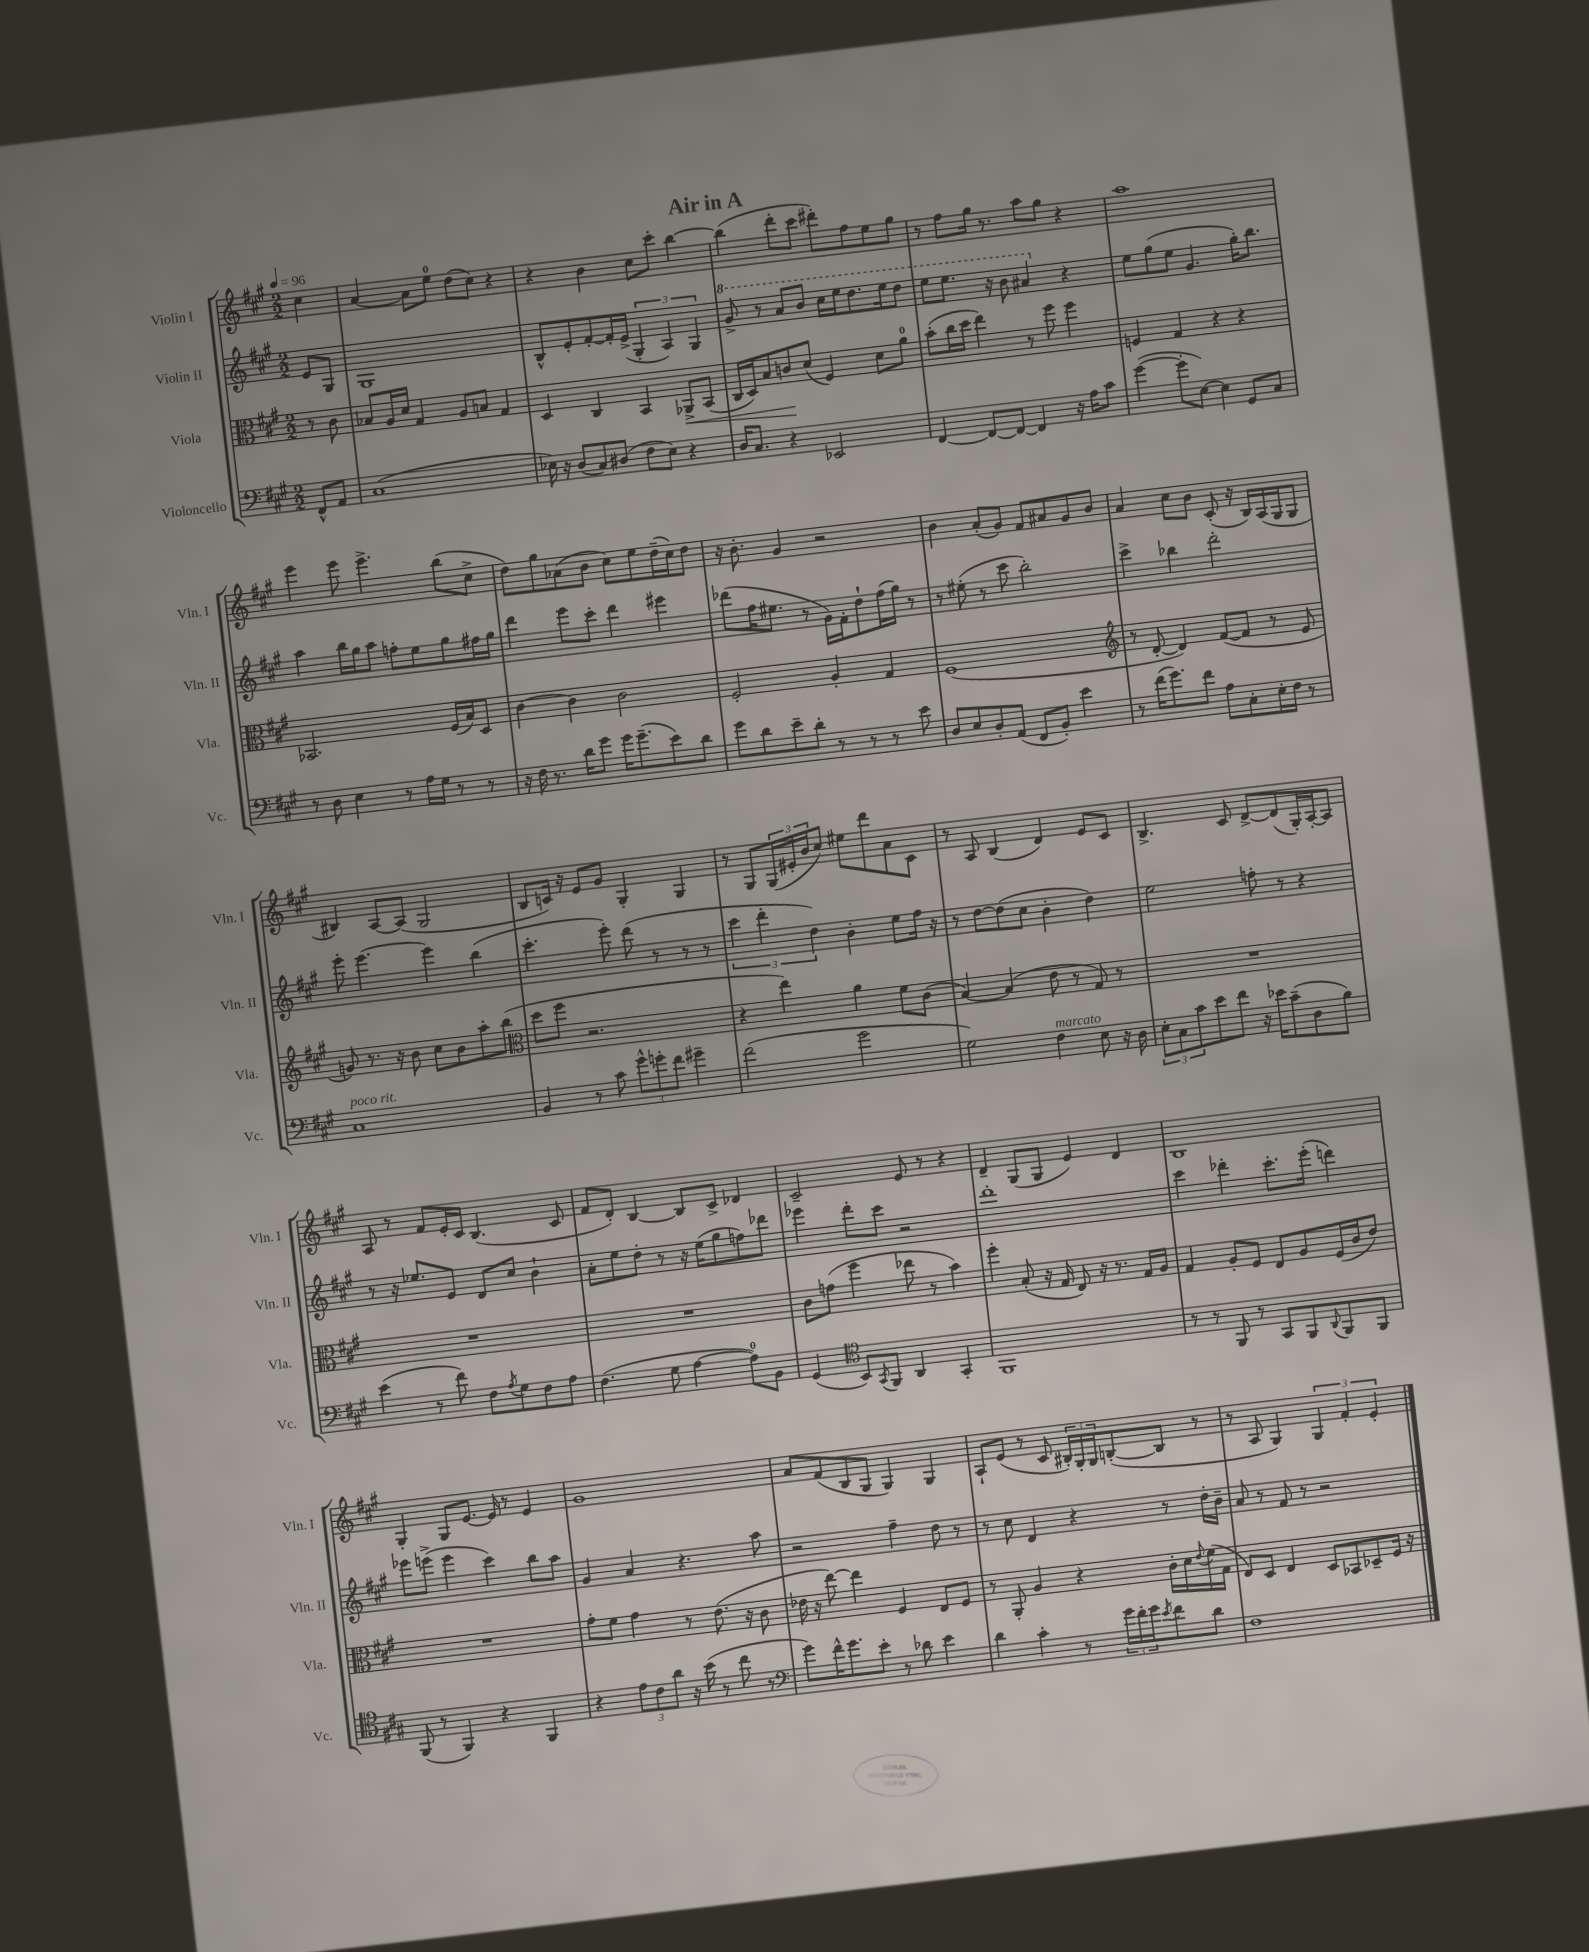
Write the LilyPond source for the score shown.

\header { title = "Air in A" }
<<
\new StaffGroup <<
\new Staff = "s0" \with { instrumentName = "Violin I" shortInstrumentName = "Vln. I" } {
    \clef treble \key a \major \numericTimeSignature \time 2/2 \partial 4 \tempo 4 = 96
    cis''4 |
    a'4~ a'8 e''8-0 d''8( cis''8) r4 |
    r4 b'4 cis''8 cis'''8-. b''4~ |
    b''4( d'''8-. cis'''8 dis'''8-.) fis''8 e''8 gis''8 |
    r8 fis''8 gis''16 r8. a''8 gis''8 r4 |
    a''1 |
    e'''4 e'''8 e'''4.-> b''8( cis''8-> |
    d''8) gis''8 aes'8( b'8 cis''8) e''8 d''16--( cis''16) d''8 |
    r16 b'8.-. gis'4 r2 |
    b'4 a'8-.( gis'8) fis'8 ais'8 gis'8 b'8 |
    a'4 cis''8 b'8 cis'8-.( r16 b16) a16( gis16 gis8 |
    bis4) a8~ a8( gis2 |
    b8 c'16) r16 e'8 gis'8 gis4-. gis4 |
    r8 gis8 \tuplet 3/2 { gis16( eis'16-. b'16 } cis''8) eis''8 d'''8 a'8 cis'8 |
    r8 a8 b4( d'4) e'8 cis'8 |
    b4.-> cis'8 d'8~-> d'8( gis16-.) a16~-. a8 |
    a8 r8 fis'8 e'16-. cis'16 b4.( cis'8 |
    fis'8 d'8-.) b4~ b8 cis'8-> des'4 |
    cis'2-- e'8 r8 r4 |
    d'4-- gis8( gis8 e'4) d'4 |
    b1 |
    gis4-. gis8 e'8.~ e'16 r8 e'4 |
    gis'1 |
    a'8 fis'8( b8 gis8 gis4) gis4 |
    a8-! e'8( r8 cis'8 \tuplet 3/2 { bis16-.) gis16-. gis16 } b8~-.( b8 r8 |
    r8 a8 gis4) \tuplet 3/2 { gis4 fis'4-. e'4-. } \bar "|." |
}
\new Staff = "s1" \with { instrumentName = "Violin II" shortInstrumentName = "Vln. II" } {
    \clef treble \key a \major \numericTimeSignature \time 2/2 \partial 4
    e'8 gis8 |
    gis1 |
    b8-^ e'8-. fis'8~-. fis'16-. e'16->( \tuplet 3/2 { gis4-. a4) gis4 } |
    \ottava #1 gis''8-> r8 a''8 b''8 cis'''16 e'''16 d'''8. e'''16 d'''8 |
    e'''8 e'''8. r16 b''8 ais''4 \ottava #0 r4 |
    e''8 gis''8( e''8 gis'4. gis''16-.) b''8. |
    a''4 b''16 gis''16 a''8 f''8-. e''8 gis''8 fis''16 gis''16 |
    d'''4 e'''8 cis'''8-. d'''4 eis'''4 |
    des'''8( fis''16 eis''8. r8 gis'16) fis'16-. d''8-! fis''16( gis''16) r8 |
    r8 eis''8-.( r8 cis'''8 b''2-.) |
    cis'''4-> bes''4 d'''2-. |
    e'''8-. e'''4.~ e'''4 b''4( |
    cis'''4.-. e'''8-.) d'''8( r8 r8 r8 |
    \tuplet 3/2 { cis'''4 d'''4-. d''4) } b'4-. e''8 fis''16 r16 |
    r8 d''8~ d''8( cis''8 b'4-. d''4) |
    e''2 f''8-. r8 r4 |
    r8 r16 ees''8. e'8 d'8 cis''8 b'4-! |
    a'8-. e''8 d''8-. r8 r16 e''16( gis''8 f''8) des'''8 |
    ees'''4 d'''8-. cis'''8 r2 |
    d'''1-. |
    cis'''4 des'''4-. cis'''8.-. e'''16-.( d'''4) |
    ees'''8 e'''8->( e'''4 cis'''4) b''8 a''8 |
    gis'4 a'4 r4. a''8 |
    r2 fis''4-- d''8 r8 |
    r8 cis''8 d'4 r4 r8 d''16-. b'16-- |
    a'8 r8 fis'8 r8 r2 \bar "|." |
}
\new Staff = "s2" \with { instrumentName = "Viola" shortInstrumentName = "Vla." } {
    \clef alto \key a \major \numericTimeSignature \time 2/2 \partial 4
    r8 cis'8 |
    bes8 a16 d'16 gis4 a8 b8 gis4 |
    d4 cis4 b,4 aes,8->\< b,8( |
    cis16 d16) b8 c'8\! d'8( fis4) d'8 a'8-0 |
    b'8-.( cis''16 d''16 e''4) r8 fis''8 fis''4 |
    f4 gis4 r4 r4 |
    bes,2. fis16( b16) d8 |
    cis'4~ cis'4 cis'2 |
    fis2-. a4-. gis4 |
    fis1( |
    \clef treble r8 d'8~-. d'4) fis'8~( fis'8 r8 e'8 |
    g'8) r8. r16 b'8 cis''8 b'8 a''8-. b''8( |
    \clef alto d''8 fis''8 r2. |
    r4 e''4) a'4 fis'8 cis'8( |
    b4~) b4( e'8 r8 gis8) r8 |
    R1 |
    R1 |
    R1 |
    cis'8 g'8( fis''4 ees''8 r8 b'4) |
    fis''4-. b8-.( r16 gis16 e8) r16 r8. gis16 a16 |
    gis4 a8-. fis8 e8 a8 fis16( cis'16 e'8) |
    R1 |
    gis'8-. fis'8 gis'4 r8 e'8.( r16 cis'8 |
    ees'16 r16 e''8~) e''4 fis4 e8 fis8 |
    r8 a,8-. a4 r4 cis'16-. d'16 \appoggiatura { e'8 } fis'16( gis16 |
    e8) d8 e4 d8 bes,8 des8-- fis16 r16 \bar "|." |
}
\new Staff = "s3" \with { instrumentName = "Violoncello" shortInstrumentName = "Vc." } {
    \clef bass \key a \major \numericTimeSignature \time 2/2 \partial 4
    fis,8-^ a,8 |
    cis1( |
    ees16) r16 d8( cis8) dis8( fis8 ees8) r4 |
    d16 cis8. r4 ees,2 |
    fis,4~ fis,8~ fis,8~ fis,4 r16 a16 cis'8 |
    gis'4~( gis'8-. e8~) e4 gis,8 cis8 |
    r8 d8 e4 r8 a16 gis16 r8 r8 |
    r16 fis16 r8. d'16 gis'8 gis'16 gis'8.--( e'8) d'8 |
    gis'8 d'8 e'8-- d'8-. r8 r8 r8 e'8 |
    d8 e8 d8-. a,8( fis,8 b,8-.) e'4 |
    r8 fis'16( gis'8.) fis'8 a8 cis8-. e16-. fis16 r8 |
    cis1^\markup { \italic "poco rit." } |
    b,4 r8 cis'8 \tuplet 3/2 { gis'8-^ g'8-. fis'8 } gis'4-- |
    fis'2( gis'2 |
    gis2) fis4^\markup { \italic "marcato" } e8 r16 d16 |
    \tuplet 3/2 { e8-. cis8 cis'8 } e'8 fis'8 r16 ees'16 cis'8--( d8 b8) |
    e'4( r8 fis'8) fis8 \acciaccatura { a8 } gis8 fis8 a8 |
    fis4.( gis8 a4~ a8-0) b,8 |
    gis,4( \clef tenor b,8) \acciaccatura { gis,8 } fis,8 a,4 gis,4-. |
    fis,1 |
    r8 r8 fis,8 r8 gis,8 fis,8 \appoggiatura { a,8 } fis,8 fis,8 |
    fis,8( r8 fis,4) r4 fis,4 |
    r4 \tuplet 3/2 { e'8 cis'8 a'8 } r16 b'16( r8 cis''8 r8 |
    \clef bass gis'8) fis'16-^ gis'8. e'8-. r8 des'8 e'4 |
    d'4 cis'4-. r8 \tuplet 3/2 { gis'16 fis'16-. gis'16 } \acciaccatura { e'8 } fis'8 d'8 |
    fis1 \bar "|." |
}
>>
>>
\layout { \context { \Score \remove "Bar_number_engraver" } }
